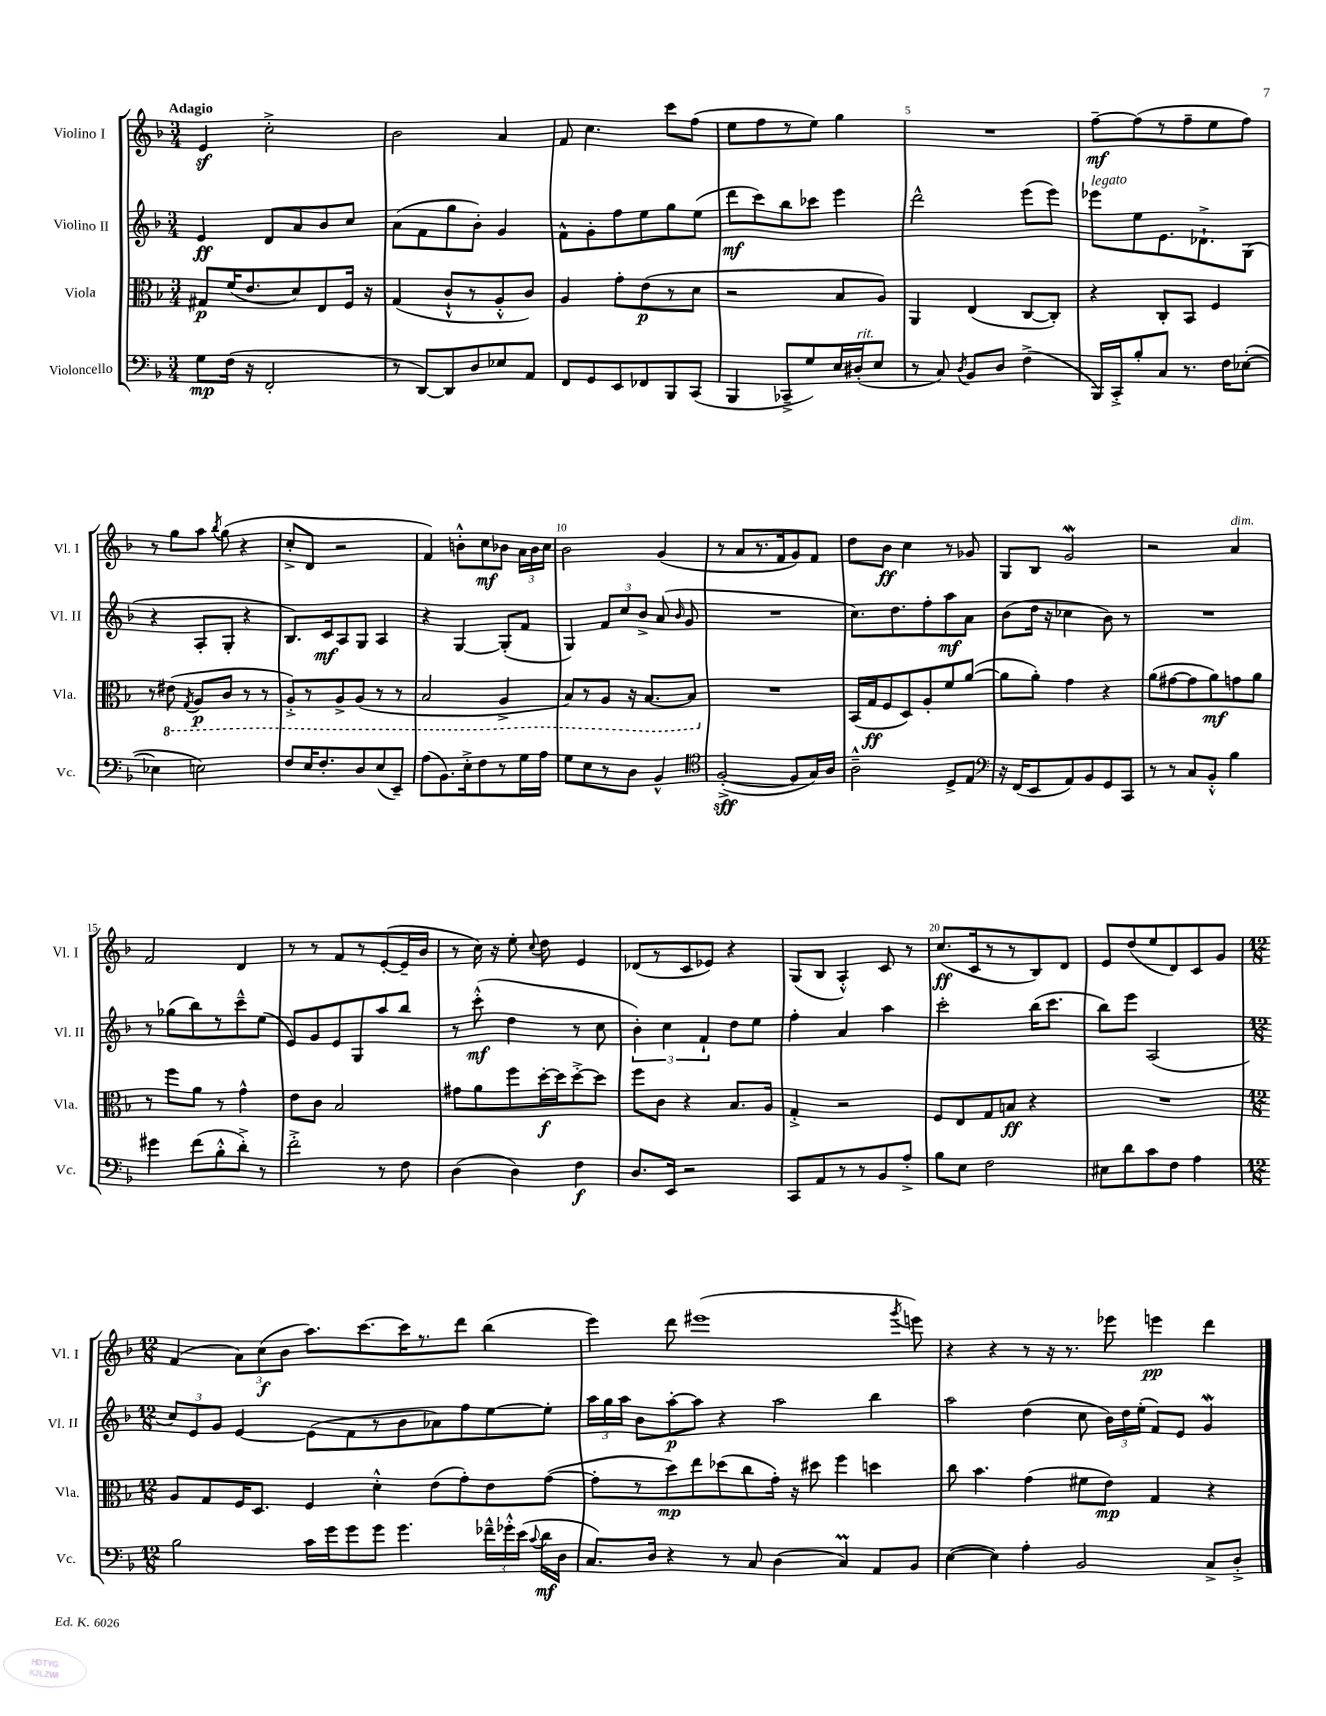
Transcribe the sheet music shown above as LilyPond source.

<<
\new StaffGroup <<
\new Staff = "s0" \with { instrumentName = "Violino I" shortInstrumentName = "Vl. I" } {
    \clef treble \key f \major \numericTimeSignature \time 3/4 \tempo "Adagio"
    \autoBeamOff e'4\sf c''2-.-> |
    bes'2 a'4 |
    f'8 c''4. c'''8[ f''8]( |
    e''8[ f''8 r8 e''8]) g''4 |
    R2. |
    f''8[~--\mf f''8( r8 f''8-- e''8 f''8]) |
    r8 g''8[ a''8] \acciaccatura { bes''8 } g''8( r4 |
    c''8[-.-> d'8] r2 |
    f'4) b'8[-.-^ c''8\mf bes'8] \tuplet 3/2 { a'16[ bes'16 c''16] } |
    bes'2 g'4( |
    r8 a'8[ r8. f'16 g'8) f'8] |
    d''8[ bes'8]\ff c''4 r8 ges'8 |
    g8[ bes8] g'2\mordent |
    r2 a'4^\markup { \italic "dim." } |
    f'2 d'4 |
    r8 r8 f'8[ r8 e'8~-.( e'16-- bes'16] |
    r8 c''16) r16 e''8-. \appoggiatura { c''8 } d''8 e'4 |
    des'8[( r8 c'8 ees'8]) r4 |
    g8[( bes8] a4-.-^) c'8 r8 |
    c''8.[\ff( c'16 r8 r8 bes8) d'8] |
    e'8[ d''8( e''8 d'8) c'8 g'8] |
    \numericTimeSignature \time 12/8 f'4( \tuplet 3/2 { a'8[) c''8\f( bes'8] } a''8.[) c'''8.~ c'''16 r8. d'''8] bes''4( |
    e'''4) d'''8 eis'''1( \acciaccatura { g'''8 } e'''8) |
    r4 r4 r8 r16 r8. ees'''8 e'''4\pp d'''4 \bar "|." |
}
\new Staff = "s1" \with { instrumentName = "Violino II" shortInstrumentName = "Vl. II" } {
    \clef treble \key f \major \numericTimeSignature \time 3/4
    \autoBeamOff e'4\ff d'8[ a'8 bes'8 c''8] |
    a'8[( f'8 g''8 bes'8]-.) g'4 |
    f'8[-^ g'8-. f''8 e''8 g''8 e''8]( |
    d'''8[\mf c'''8) bes''8 ces'''8] e'''4 |
    d'''2-^ e'''8[( e'''8]) |
    ees'''8[^\markup { \italic "legato" } e''8 e'8. des'8.-!-> g8]( |
    r4 a8[-. g8]-. r4 |
    bes8.[) c'16\mf a8 g8] a4 |
    r4 g4~ g8[-.( f'8] |
    g4) \tuplet 3/2 { f'8[ c''8 bes'8]-> } a'8( \grace { bes'16 } g'8 |
    R2. |
    c''8.[) d''8. f''8-. a''8\mf a'8] |
    bes'8[( d''16] r16 ces''4 bes'8) r8 |
    R2. |
    r8 ges''8[( bes''8) r8 c'''8---^ e''8]( |
    e'8[) g'8 e'8 g8 a''8 bes''8] |
    r8 c'''8-.-^\mf( d''4 r8 c''8 |
    \tuplet 3/2 { bes'4-.) c''4 f'4-! } d''8[ e''8] |
    f''4-. a'4 a''4 |
    c'''2-. bes''16[( c'''8.] |
    bes''8[) e'''8] a2( |
    \numericTimeSignature \time 12/8 \tuplet 3/2 { c''8[) e'8 g'8] } e'4~ e'8[( f'8 r8 bes'8 aes'8) f''8 e''8~ e''8]-. |
    \tuplet 3/2 { a''16[ g''16 a''16] } bes'8[ a''8~-.\p a''8] r4 a''2 bes''4 |
    a''2 d''4( c''8 \tuplet 3/2 { bes'16[) d''16 e''16]-.( } f'8[) e'8] g'4\mordent \bar "|." |
}
\new Staff = "s2" \with { instrumentName = "Viola" shortInstrumentName = "Vla." } {
    \clef alto \key f \major \numericTimeSignature \time 3/4
    \autoBeamOff gis8[\p f'16( e'8. d'8) e8 f16] r16 |
    g4( c'8[-!-^ r8 a8-.-^ c'8]) |
    a4 g'8[-. e'8\p( r8 d'8] |
    r2 bes8[ a8]) |
    a,4 e4( c8[~ c8]-.) |
    r4 c8[-. bes,8] f4 |
    r8 \ottava #-1 eis8( \acciaccatura { g,8 } a,8[\p c8] r8 r8 |
    a,8[-.->) r8 a,8-> a,8]( r8 r8 |
    bes,2 a,4-> |
    bes,8[) r8 a,8] r16 bes,8.[~ bes,8] \ottava #0 |
    R2. |
    bes,16[( g16\ff f8 d8) a8-. f'8 a'8]~( |
    a'8[ a'8]-.) g'4 r4 |
    a'8[( gis'8~ gis'8 a'8\mf) g'8 a'8] |
    r8 f''8[ a'8] r8 g'4-^ |
    e'8[ c'8] bes2 |
    gis'8[ a'8 f''8 d''16~-.\f d''16 d''8~-.-> d''8] |
    f''8[ c'8] r4 bes8.[ a16] |
    g4-.-> r2 |
    f8[ e8 g8 b8]\ff r4 |
    R2. |
    \numericTimeSignature \time 12/8 a8[ g8 f16 d8.] f4 d'4-.-^ e'8[( g'8-.) e'8 g'8]~( |
    g'8[-. r8 d''8\mp) e''8 des''8( c''8 g'16]-.) r16 dis''8 f''4 d''4 |
    c''8 bes'4. g'4( fis'8[ e'8]\mp) g4 r4 \bar "|." |
}
\new Staff = "s3" \with { instrumentName = "Violoncello" shortInstrumentName = "Vc." } {
    \clef bass \key f \major \numericTimeSignature \time 3/4
    \autoBeamOff g8[\mp f16]( r16 f,2-. |
    r8 d,8[~) d,8 d8 ees8 a,8] |
    f,8[ g,8 e,8 fes,8 bes,,8 c,8]( |
    bes,,4 ces,8[---> g8) e16 dis16-.^\markup { \italic "rit." }( e8] |
    r8 c8) \acciaccatura { d8 } bes,8[ d8] f4->( |
    bes,,16[) c,16-.-> bes8-. c8] r8. f16[ ees8]~-.( |
    ees4 e2) |
    f8[ e16 f8.-. d8 e8( e,8]--) |
    a8[( bes,8.) e16-.-> f8 r8 g16 a16] |
    g8[ e8 r8 d8] bes,4-^ |
    \clef tenor f2~-.->\sff( f8[ g16) a16] |
    a2---^ d8[-> e8] |
    \clef bass r16 f,16[( e,8 a,8) bes,8 g,8 c,8] |
    r8 r8 c8[ bes,8]-.-^ bes4 |
    gis'4 f'8[( bes8-.-^ d'8]-.->) r8 |
    f'2-.-> r8 f8 |
    d4( d4) f4\f |
    d8.[ e,16] r2 |
    c,8[ a,8 r8 r8 bes,8 a8]-.-> |
    bes8[ e8] f2 |
    eis8[ d'8 c'8 f8] a4 |
    \numericTimeSignature \time 12/8 bes2 c'16[ g'16 g'8 g'8] g'4. \tuplet 3/2 { fes'16[---^ ges'16-.-^ e'16]( } \appoggiatura { c'8 } d'16[\mf d16] |
    c8.[) d16] r4 r8 c8 d4( c4\prall) a,8[ bes,8] |
    e4~( e4) a4-. bes,2 c8[-> d8]-.-> \bar "|." |
}
>>
>>
\layout { \context { \Score \override BarNumber.break-visibility = ##(#f #t #t) barNumberVisibility = #(every-nth-bar-number-visible 5) } }
